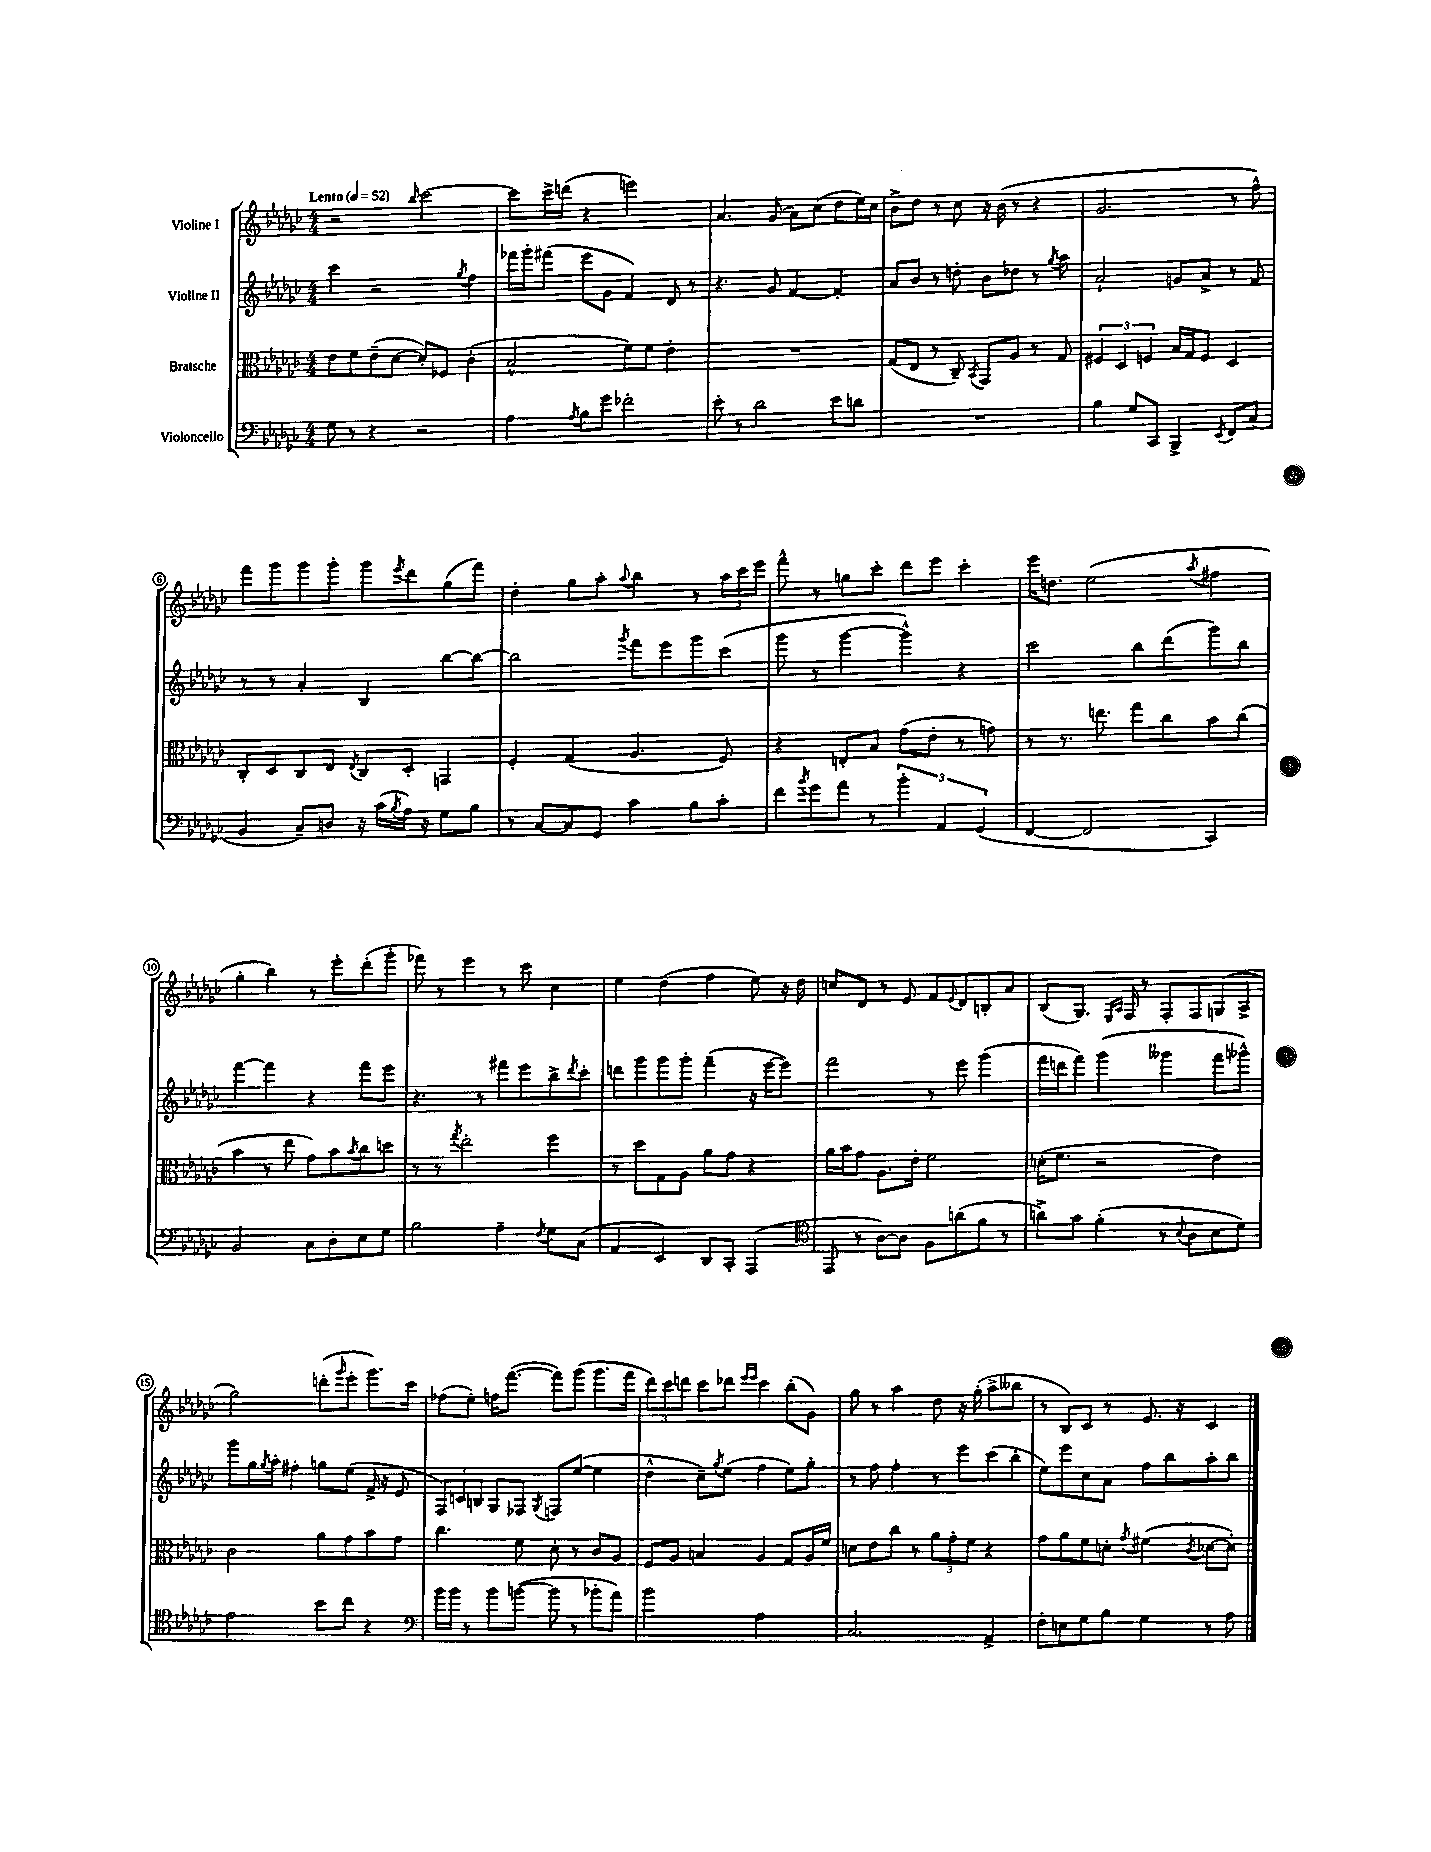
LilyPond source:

<<
\new StaffGroup <<
\new Staff = "s0" \with { instrumentName = "Violine I" } {
    \clef treble \key ges \major \numericTimeSignature \time 4/4 \tempo "Lento" 4 = 52
    r2 \grace { bes''16 } ces'''2~ |
    ces'''8 ces'''16-> d'''16( r4 e'''2) |
    aes'4. ges'8( aes'8) ces''8( des''8 ees''16) ces''16 |
    bes'8-> des''8 r8 ces''8 r16 bes'16( r8 r4 |
    ges'2. r8 f''8-^) |
    f'''8 ges'''8 ges'''8 ges'''8-. ges'''8 \acciaccatura { ees'''8 } des'''8 ges''8( f'''8) |
    des''4-. ges''8 aes''8-. \appoggiatura { aes''8 } bes''4 r8 \tuplet 3/2 { aes''16 ces'''16 ees'''16 } |
    f'''8-^ r8 g''8 ces'''8-. des'''8 ees'''8 ces'''4-. |
    ees'''16 d''8. ees''2( \acciaccatura { aes''8 } fis''4 |
    ges''4-. bes''4) r8 ees'''8-. des'''8-.( ges'''8-. |
    fes'''8) r8 ees'''4 r8 ces'''8 ces''4 |
    ees''4 des''4( f''4 ees''8) r16 des''16 |
    c''8 des'8 r8 ees'8 f'8 \appoggiatura { ees'8 } des'8 b8-. aes'8 |
    bes8( ges8.) \grace { ees16 aes16 } f16 r8 f8-. f8 g8( aes8-> |
    ges''2) d'''8-.( \grace { ges'''16 } ees'''8-. ges'''8.) ces'''16 |
    fes''8( ees''8-.) f''16 f'''8.~( f'''8) ges'''8( ges'''8. f'''16 |
    \tuplet 3/2 { des'''8) ces'''8 d'''8 } ces'''8 des'''8 \grace { ees'''16 ees'''16 } ces'''4 bes''8-.( ges'8) |
    ges''8 r8 aes''4 des''8 r16 ges''16-.( aes''8-> beses''8 |
    r8 bes8) ces'8 r8 ees'8. r16 ces'4 \bar "|." |
}
\new Staff = "s1" \with { instrumentName = "Violine II" } {
    \clef treble \key ges \major \numericTimeSignature \time 4/4
    ces'''4 r2 \acciaccatura { ges''8 } f''4 |
    fes'''16 ges'''16-. fis'''8( ees'''8 ges'8 f'4) des'8 r8 |
    r4. ges'8 f'4~ f'4-. |
    aes'8 bes'8 r8 d''8-. bes'8 des''8 r8 \acciaccatura { ges''8 } aes''8 |
    aes'2-! g'8 aes'8-> r8 f'8 |
    r8 r8 aes'4-. bes4 bes''8~ bes''8~ |
    bes''2 \acciaccatura { ges'''8 } f'''8 ees'''8 ges'''8 ces'''8( |
    ges'''8 r8 ges'''4~ ges'''4-^) r4 |
    ces'''2 bes''8 des'''8( ges'''8) bes''8 |
    f'''4~ f'''4 r4 f'''8 ees'''8 |
    r4. r8 fis'''8 ees'''8 bes''8-> \acciaccatura { des'''8 } ces'''8-. |
    d'''8 ges'''8 ges'''8 ges'''8-. f'''4--( r16 ees'''16~ ees'''8) |
    f'''2 r8 ees'''8 ges'''4( |
    f'''16 d'''16 f'''8) ges'''4( geses'''4 f'''8 ges'''8-^) |
    ges'''8 ges''16 \acciaccatura { ges''8 } aes''16-. fis''4-. g''8 ees''8( f'16-> r16 ees'8 |
    \tuplet 3/2 { f8) c'8 b8 } ges8 fes8 \acciaccatura { ges8 } f8 ees''8~( ees''4 |
    des''4-^ ces''8--) \acciaccatura { ges''8 } ees''8( f''4 ees''8) ges''8-. |
    r8 f''8 f''4-. r8 ees'''8 ces'''8( bes''8-. |
    ees''8) ees'''8 ces''8 aes'8 f''8 bes''8 aes''8-. bes''8 \bar "|." |
}
\new Staff = "s2" \with { instrumentName = "Bratsche" } {
    \clef alto \key ges \major \numericTimeSignature \time 4/4
    ees'8 f'8 ees'8--( des'8~ des'8-.) fes8 ces'4-.( |
    bes2-^ f'8) f'8 ees'4-. |
    R1 |
    ges8( ees8 r8 ces8--) \acciaccatura { bes,8 } ges,8 aes8 r8 ges8 |
    \tuplet 3/2 { fis4 des4 f4 } bes16 ges16 f8 des4 |
    ces8-. des8 ces8 ees8 \acciaccatura { ees8 } ces8 des8-. g,4 |
    f4-. ges4( aes4. f8) |
    r4 e8-. bes8 ges'8( ees'8-. r8 g'8) |
    r8 r8. e''8. ges''8 ces''8 bes'8 ces''8( |
    bes'4 r8 ees''8 ges'8) bes'8 \acciaccatura { bes'8 } ces''8 d''8 |
    r8 r8 \acciaccatura { ges''8 } ees''2-. f''4 |
    r8 des''8 ges8 aes8 aes'8 ges'8 r4 |
    aes'16 bes'16 ges'8 aes8. ees'16-. f'2 |
    d'16-.( f'8. r2 ees'4) |
    ces'2 aes'8 ges'8 bes'8 ges'8 |
    ces''4. f'8 des'8-. r8 ces'8 aes8 |
    f8 aes8 b4 aes4 ges8 aes16 f'16 |
    d'8 ees'8 ces''8 r8 \tuplet 3/2 { aes'8 ges'8-. f'8 } r4 |
    ges'8 aes'8 f'8 d'8-. \acciaccatura { ges'8 } fis'4( \acciaccatura { ces'8 } des'8~ des'8-.) \bar "|." |
}
\new Staff = "s3" \with { instrumentName = "Violoncello" } {
    \clef bass \key ges \major \numericTimeSignature \time 4/4
    ges8 r8 r4 r2 |
    aes4 \acciaccatura { aes8 } bes8 ges'8 fes'2-. |
    ees'8-. r8 des'2 ees'8 d'8 |
    R1 |
    bes4 ges8 ces,8 bes,,4-> \acciaccatura { ees,8 } f,8 ces8( |
    bes,4 ces8--) d8 r16 ces'16( \acciaccatura { bes8 } aes16) r16 ges8 bes8 |
    r8 ces8~ ces8 ges,8 ces'4 bes8 ces'8-. |
    f'8 \acciaccatura { bes'8 } ges'8 aes'8 r8 \tuplet 3/2 { bes'4-. aes,4 ges,4( } |
    f,4~ f,2 ces,4) |
    bes,2 ces8 des8-. ees8 ges8 |
    bes2 aes4-- \acciaccatura { f8 } ges8 ces8( |
    aes,4 ees,4) des,8 ces,8-. aes,,4( |
    \clef tenor ees,8 r8 aes8~) aes8 f8 a'8( f'8 r8 |
    a'8->) ges'8 f'4-.( r8 \appoggiatura { bes8 } aes8 bes8 des'8) |
    ees'2 bes'8 ces''8 r4 |
    \clef bass bes'16 bes'16 r8 bes'8 b'8~( b'8 r8 bes'8-. aes'8) |
    bes'2 aes2 |
    ces2. aes,4-> |
    f8-. e8 ges8 bes8 ges4 r8 aes8 \bar "|." |
}
>>
>>
\layout { \context { \Score \override BarNumber.stencil = #(make-stencil-circler 0.1 0.3 ly:text-interface::print) } }
